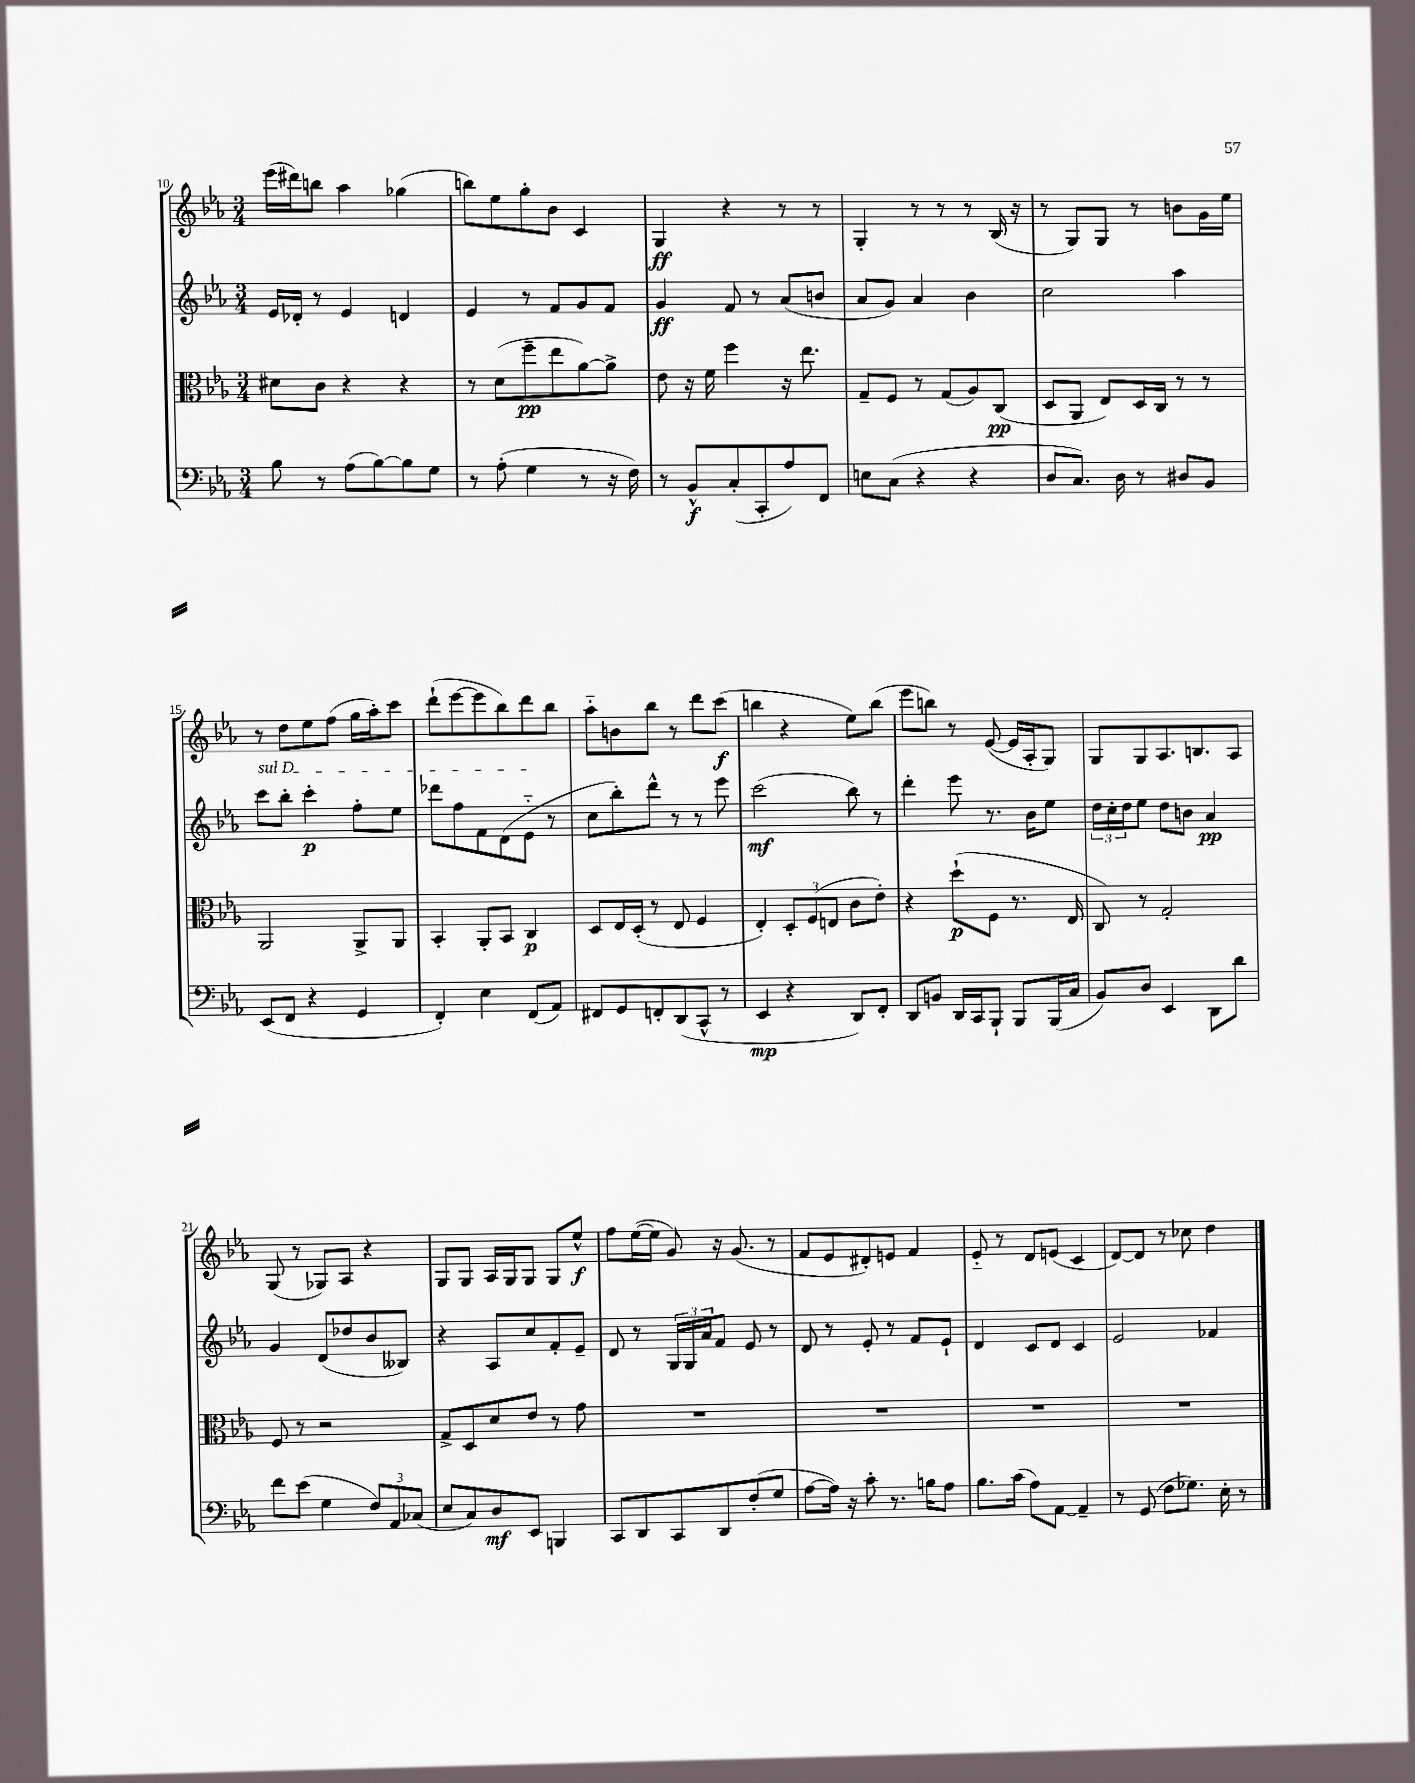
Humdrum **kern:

**kern	**kern	**kern	**kern
*staff4	*staff3	*staff2	*staff1
*clefF4	*clefC3	*clefG2	*clefG2
*k[b-e-a-]	*k[b-e-a-]	*k[b-e-a-]	*k[b-e-a-]
*M3/4	*M3/4	*M3/4	*M3/4
8B-	8d#	16e-	(16eee-
.	.	16d-'	16ddd#)
8r	8c	8r	8bb
(8A-	4r	4e-	4aa-
[8B-)	.	.	.
8B-]	4r	4d	(4gg-
8G	.	.	.
=	=	=	=
8r	8r	4e-	8bb)
(8A-'	(8d	.	8ee-
4G	8ff~	8r	8gg'
.	8ee-	8f	8b-
8r	[8a-)	8g	4c
16r	8a-^]	8f	.
16F)	.	.	.
=	=	=	=
8r	8e-	4g	4G
8BB-^^	16r	.	.
.	16f	.	.
(8C'	4ff	8f	4r
8CC'	.	8r	.
8A-)	16r	(8a-	8r
.	8.ee-	.	.
8FF	.	8b	8r
=	=	=	=
8E	8G~	8a-	4G'
(8C	8F	8g)	.
4r	8r	4a-	8r
.	(8G	.	8r
4r	8A-)	4b-	8r
.	(8C	.	(16B-
.	.	.	16r
=	=	=	=
8D	8D	2cc	8r
8.C)	8AA-	.	8G)
.	8E-)	.	8G
16D	.	.	.
8r	16D	.	8r
.	16C	.	.
8D#	8r	4aa-	8b
8BB-	8r	.	16g
.	.	.	16ee-
=	=	=	=
(8EE-	2AA-	8ccc	8r
8FF	.	8bb-'	8dd
4r	.	4ccc'	8ee-
.	.	.	(8ff
4GG	8AA-^	8ff'	16gg
.	.	.	16aa-')
.	8AA-	8ee-	8ccc
=	=	=	=
4FF')	4BB-'	8ddd-	(8ddd`
.	.	8ff	[8eee-
4E-	8AA-'	8f	8eee-]
.	8BB-	(8d	8bb-)
(8FF	4C	8e-'~	8ddd
8AA-)	.	8r	8bb-
=	=	=	=
8FF#	8D	8cc	8aa-'~
8GG	16E-	8bb-')	8b
.	(16D'	.	.
8FF'	8r	8ddd^^	8bb-
(8DD	8E-	8r	8r
8CC^^	4F	8r	8ddd
8r	.	8eee-	(8ccc
=	=	=	=
4EE-	4E-')	(2ccc	4bb
4r	12D'	.	4r
.	(12F	.	.
.	12E	.	.
8DD)	8c	8bb-)	8ee-)
8FF'	8e-')	8r	(8bb
=	=	=	=
8DD	4r	4ddd'	8eee-
8BB	.	.	8bb)
16DD	(8dd`	8eee-	8r
16CC	.	.	.
8BBB-`	8F	8.r	([8e-
8BBB-	8.r	.	16e-]
.	.	16b-	16A-'
(16BBB-	.	8ee-	8G)
16C	16E-	.	.
=	=	=	=
8BB-)	8C)	24dd	8G
.	.	24cc'	.
.	.	24dd	.
8D	8r	8ee-	8G
4EE-	2G'	8dd	8.A-
.	.	8b	.
.	.	.	8.B
8DD	.	4a-	.
8d	.	.	8A-
=	=	=	=
8f	8F	4g	(8G
(8e-	8r	.	8r
4G	2r	(8d	8G-)
.	.	8dd-	8A-
12F)	.	8b-	4r
12AA-	.	.	.
.	.	8B--)	.
(12C-	.	.	.
=	=	=	=
8E-	8G^	4r	8G
8C)	8D	.	8G
8D	8d	8A-	16A-
.	.	.	16G
8EE-	8e-	8cc	8G
4BBB	8r	8f'	8G
.	8g	8e-~	8ee-^^
=	=	=	=
8CC	2.r	8d	8ff
8DD	.	8r	([16ee-
.	.	.	16ee-]
8CC	.	24G	8g)
.	.	24G	.
.	.	24a-	.
8DD	.	8f	16r
.	.	.	(8.g
(8F'	.	8e-	.
8G	.	8r	8r
=	=	=	=
[8A-	2.r	8d	8f
16A-])	.	8r	8e-
16r	.	.	.
8c'	.	8e-'	8d#')
8.r	.	8r	8e
.	.	8f	4f
16B	.	.	.
8A-	.	8e-`	.
=	=	=	=
8.B-	2.r	4d	8e-'~
.	.	.	8r
(16c	.	.	.
8A-)	.	8c	8d
[8AA-	.	8d	(8e
4AA-~]	.	4c	4c
=	=	=	=
8r	2.r	2e-	[8d)
(8GG	.	.	8d]
8F	.	.	8r
8.G-)	.	.	8cc-
.	.	4f-	4dd
16E-'	.	.	.
8r	.	.	.
==	==	==	==
*-	*-	*-	*-
